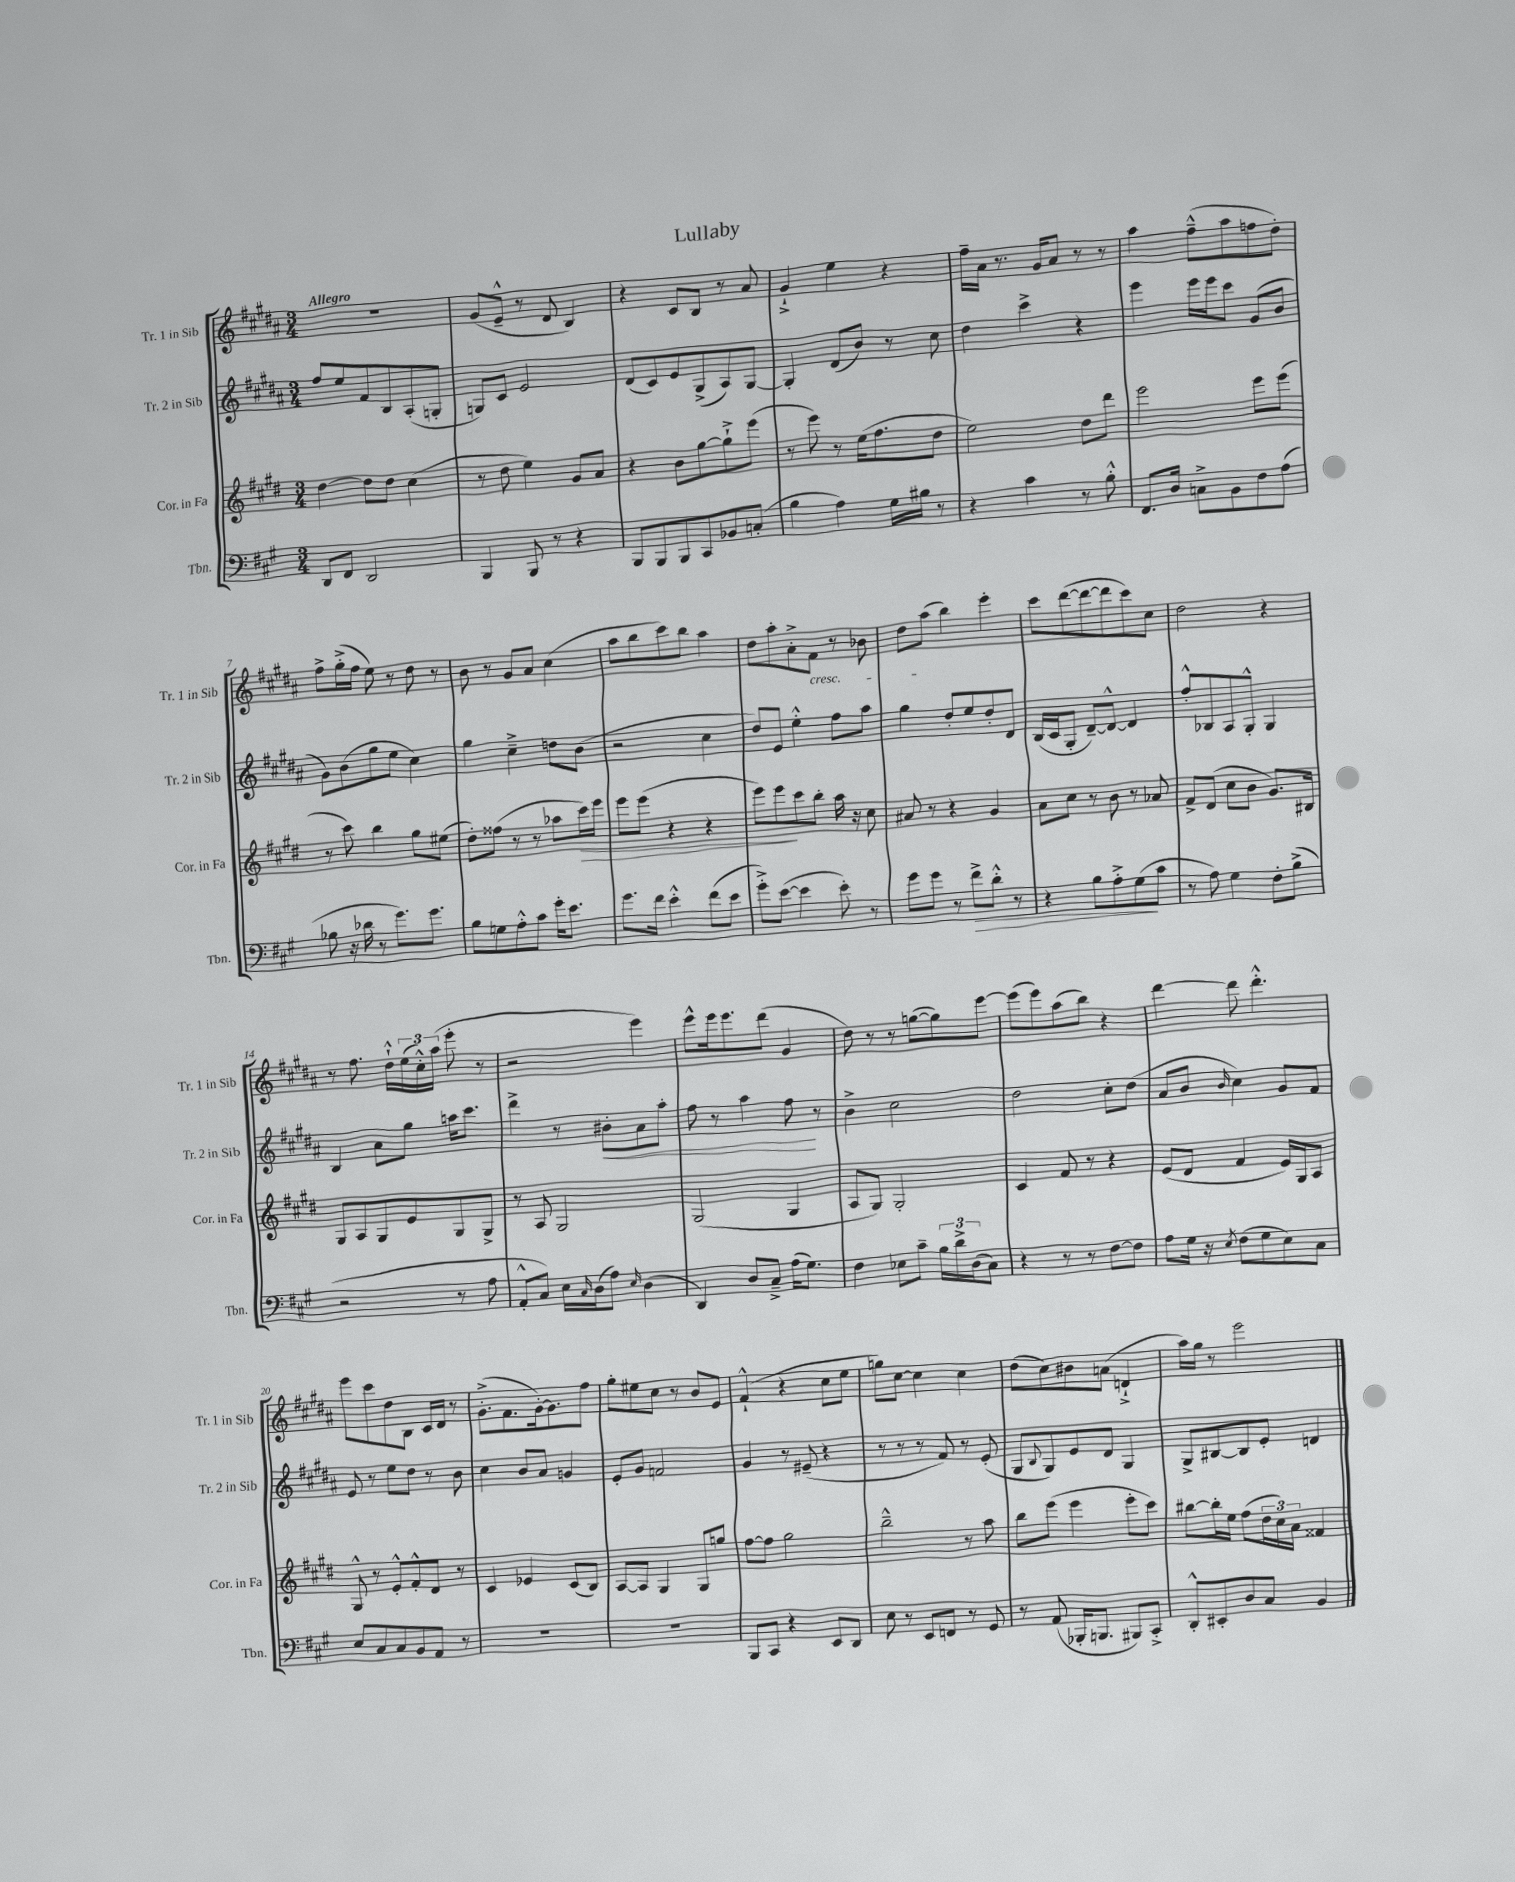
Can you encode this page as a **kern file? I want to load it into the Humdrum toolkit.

**kern	**dynam	**kern	**dynam	**kern	**dynam	**kern
*part4	*part4	*part3	*part3	*part2	*part2	*part1
*staff4	*staff4	*staff3	*staff3	*staff2	*staff2	*staff1
*I"Tbn.	*	*I"Cor. in Fa	*	*I"Tr. 2 in Sib	*	*I"Tr. 1 in Sib
*I'Tbn.	*	*I'Cor. in Fa	*	*I'Tr. 2 in Sib	*	*I'Tr. 1 in Sib
*clefF4	*	*clefG2	*	*clefG2	*	*clefG2
*k[f#c#g#]	*	*k[f#c#g#d#]	*	*k[f#c#g#d#a#]	*	*k[f#c#g#d#a#]
*M3/4	*	*M3/4	*	*M3/4	*	*M3/4
=1	=1	=1	=1	=1	=1	=1
!	!	!	!	!	!	!LO:TX:a:B:t=Allegro
8DD/L	.	[4dd#\	.	8ff#/L	.	2.r
8FF#/J	.	.	.	8ee/	.	.
2DD/	.	8dd#\L]	.	8f#/	.	.
.	.	8dd#\J	.	8B/	.	.
.	.	(4cc#\	.	(8A#'/	.	.
.	.	.	.	8Gn'/J	.	.
=2	=2	=2	=2	=2	=2	=2
4BBB/	.	8r	.	8Gn/L)	.	(8g#/L
.	.	8dd#\	.	8c#/J	.	8e~^^/J
8BBB/	.	4ee\)	.	2e/	.	8r
8r	.	.	.	.	.	8d#/
4r	.	8g#/L	.	.	.	4B/)
.	.	8a/J	.	.	.	.
=3	=3	=3	=3	=3	=3	=3
8BBB/L	.	4r	.	(8d#/L	.	4r
8BBB/	.	.	.	8c#/)	.	.
8BBB/	.	8b\L	.	8e/	.	8c#/L
8CC#/	.	[8gg#\	.	(8G#^/	.	8B/J
8BB-X/	.	8gg#`^\]	.	8A#/)	.	8r
(8Cn'/J	.	(8eee\J	.	[8G#/J	.	8a#/
=4	=4	=4	=4	=4	=4	=4
4B\	.	8r	.	4G#'/]	.	4g#`^/
.	.	8eee\)	.	.	.	.
4A\)	.	8r	.	(8d#/L	.	4ee\
.	.	(16ee\KL	.	8b/J)	.	.
.	.	8.ff#\	.	.	.	.
16G#\LL	.	.	.	8r	.	4r
16B#X\JJ	.	.	.	.	.	.
8r	.	8dd#\J	.	8cc#\	.	.
=5	=5	=5	=5	=5	=5	=5
4r	.	2ee\)	.	4dd#\	.	16ff#~\LL
.	.	.	.	.	.	16a#\JJ
.	.	.	.	.	.	8.r
4c#\	.	.	.	4ccc#^\	.	.
.	.	.	.	.	.	16g#/KL
.	.	.	.	.	.	8a#/J
8r	.	8dd#\L	.	4r	.	8r
8B'^^\	.	8ddd#\J	.	.	.	8r
=6	=6	=6	=6	=6	=6	=6
8.FF#/L	.	2eee\	.	4eee\	.	4aa#\
16D/Jk	.	.	.	.	.	.
8Cn^\L	.	.	.	16eee\LL	.	(8ff#~^^\L
.	.	.	.	16eee\J	.	.
8BB\	.	.	.	8ccc#\J	.	8aa#\
8F#\	.	8eee\L	.	(8g#/L	.	8ffn\
(8A\J	.	(8eee\J	.	8b/J	.	8dd#'\J)
!!LO:LB:g=z
=7	=7	=7	=7	=7	=7	=7
8B-X\	.	8r	.	8g#\L)	.	8ff#^\L
16r	.	8ccc#\)	.	(8b\	.	(16gg#'^\L
16d-X\	.	.	.	.	.	16ff#\JJ
8r	.	4bb\	.	8gg#\	.	8ee\)
8.g#\L)	.	.	.	8ee\J	.	8r
.	.	8gg#\L	.	4cc#\)	.	8dd#\
8.g#\J	.	.	.	.	.	.
.	.	(8ee#X\J	.	.	.	8r
=8	=8	=8	=8	=8	=8	=8
8B\L	.	8dd#'\L)	.	4gg#\	.	8b\
8Gn\	.	(8ff##X\J	.	.	.	8r
8A'^^\	.	8r	.	4cc#~^\	.	8g#/L
8c#\J	.	8r	.	.	.	8a#/J
16g#'\KL	.	8aa-X\L	.	8ddn\L	.	(4cc#\
8.e\J	.	.	.	.	.	.
!	!	!	!LO:HP:b	!	!	!
.	.	16ccc#\L)	>	(8b\J	.	.
.	.	16eee\JJ	.	.	.	.
=9	=9	=9	=9	=9	=9	=9
8.g#\L	.	8eee\L	.	2r	.	8aa#\L
.	.	(8eee\J	.	.	.	8bb\
16f#\Jk	.	.	.	.	.	.
4e'^^\	.	4r	.	.	.	8ccc#\)
.	.	.	.	.	.	8bb\J
(8f#\L	.	4r	.	4cc#\	.	4aa#\
8e\J	.	.	.	.	.	.
=10	=10	=10	=10	=10	=10	=10
8g#'^\L)	.	8eee\L)	.	8dd#/L)	.	8dd#\L
([8e\J	.	8eee\	.	8e/J	.	8aa#'\
4e\]	.	8ccc#\	]	4ee'^^\	.	8a#'^\
!	!	!	!	!	!	!LO:TX:b:i:t=cresc.
.	.	8bb'\J	.	.	.	8f#\J
8e'\)	.	16aa\	.	8ff#\L	.	8r
.	.	16r	.	.	.	.
8r	.	8cc#\	.	8aa#\J	.	8b-X\
=11	=11	=11	=11	=11	=11	=11
8g#\L	.	8a#X/	.	4gg#\	.	8dd#\L
8g#\J	.	8r	.	.	.	(8aa#\J
8r	.	4r	.	8dd#'/L	.	4bb\)
!	!LO:HP:b	!	!	!	!	!
8f#^\L	>	.	.	8ee/	.	.
8d'^^\J	.	4g#/	.	8dd#'/	.	4eee'\
8r	.	.	.	8d#/J	.	.
=12	=12	=12	=12	=12	=12	=12
4r	.	8a\L	.	(16B/LL	.	8ccc#\L
.	.	.	.	16c#/J	.	.
.	.	8cc#\J	.	8G#'/J	.	([8ddd#\
8B\L	.	8r	.	[8d#~/L)	.	8ddd#\_
8A'^\	.	8b\	.	8d#^^/J_	.	8ddd#\]
(8G#\	.	8r	.	4d#/]	.	8ccc#\)
8c#\J	]	8a-X/	.	.	.	8cc#\J
=13	=13	=13	=13	=13	=13	=13
8r	.	8f#^/L	.	8ff#'^^/L	.	2dd#\
8A\)	.	(8d#/J	.	8B-X/	.	.
4G#\	.	8cc#\L	.	8A#/	.	.
.	.	8b\J	.	8G#'^^/J	.	.
8F#'\L	.	8.g#/L)	.	4G#/	.	4r
(8B^\J	.	.	.	.	.	.
.	.	16B#X/Jk	.	.	.	.
!!LO:LB:g=z
=14	=14	=14	=14	=14	=14	=14
2r	.	8G#/L	.	4B/	.	8r
.	.	8A/	.	.	.	8.ff#\
.	.	8G#/	.	8a#\L	.	.
.	.	.	.	.	.	16dd#`^^\LL
.	.	8e/	.	8gg#\J	.	(24ee\
.	.	.	.	.	.	24cc#'^^\)
.	.	.	.	.	.	(24aa#\JJ
8r	.	8G#/	.	16aan\KL	.	8eee'\
.	.	.	.	8.ccc#\J	.	.
8A\	.	8G#^/J	.	.	.	8r
=15	=15	=15	=15	=15	=15	=15
8AA'^^/L	.	8r	.	4ddd#^\	.	2r
8C#/J)	.	8A/	.	.	.	.
16E\LL	.	2G#/	.	8r	.	.
16qqC#/	.	.	.	.	.	.
(16D\J	.	.	.	.	.	.
!	!	!	!	!	!LO:HP:b	!
8A\J)	.	.	.	8b#X'\L	<	.
16qqE/	.	.	.	.	.	.
(4D\	.	.	.	8a#\	.	4eee\)
.	.	.	.	8aa#'\J	.	.
=16	=16	=16	=16	=16	=16	=16
4DD/)	.	(2G#/	.	8ff#\	.	8eee^^\L
.	.	.	.	8r	.	16eee\k
.	.	.	.	.	.	8.eee\
8D/L	.	.	.	4aa#\	.	.
8C#~^/J	.	.	.	.	.	(8ddd#\J
(16A\KL	.	4G#/	.	8ff#\	.	4g#/
8.G#\J)	.	.	.	.	.	.
.	.	.	.	8r	[	.
=17	=17	=17	=17	=17	=17	=17
4F#\	.	8A/L	.	4b^\	.	8dd#\)
.	.	8G#/J)	.	.	.	8r
8E-X\L	.	2G#'/	.	2cc#\	.	8r
8c#~\J	.	.	.	.	.	([8ggn\L
24B\LL	.	.	.	.	.	8gg\])
24d^\	.	.	.	.	.	.
(24D\J	.	.	.	.	.	.
8C#\J)	.	.	.	.	.	[8eee\J
=18	=18	=18	=18	=18	=18	=18
4r	.	4c#/	.	2dd#\	.	(8eee\L]
.	.	.	.	.	.	8eee\)
8r	.	8f#/	.	.	.	(8aa#\
8r	.	8r	.	.	.	8bb\J)
[8F#\L	.	4r	.	8cc#'\L	.	4r
8F#\J]	.	.	.	(8dd#\J	.	.
=19	=19	=19	=19	=19	=19	=19
8A\L	.	(8e/L	.	8a#/L	.	[4ddd#\
16G#\Jk	.	8d#/J	.	8b/J	.	.
16r	.	.	.	.	.	.
8qE/	.	.	.	16qqb/	.	.
(8F#\L	.	4f#/	.	4cc#\)	.	8ddd#\]
8G#\	.	.	.	.	.	4.ddd#'^^\
8E\)	.	16e/LL)	.	8g#/L	.	.
.	.	16G#/J	.	.	.	.
8C#\J	.	8A/J	.	8f#/J	.	.
!!LO:LB:g=z
=20	=20	=20	=20	=20	=20	=20
8E/L	.	8G#^^/	.	8e/	.	8eee\L
8C#/	.	8r	.	8r	.	8ccc#\
8C#/	.	8e'^^/L	.	8ee\L	.	8dd#\
8BB/	.	8f#'^^/	.	8dd#\J	.	8B\J
8AA/J	.	8d#/J	.	8r	.	16c#/LL
.	.	.	.	.	.	16d#/JJ
8r	.	8r	.	8b\	.	8r
=21	=21	=21	=21	=21	=21	=21
2.r	.	4c#/	.	4cc#\	.	(8.g#'^\L
.	.	.	.	.	.	8.f#\
.	.	4e-X/	.	8b/L	.	.
.	.	.	.	8a#/J	.	[16g#'\k)
.	.	.	.	.	.	8.g#\]
.	.	(8c#/L	.	4gn/	.	.
.	.	8B/J)	.	.	.	8ff#\J
=22	=22	=22	=22	=22	=22	=22
2.r	.	[8A/L	.	8e'/L	.	8gg#'\L
.	.	8A/J]	.	8g#/J	.	8ee#X\
.	.	4G#/	.	2fn/	.	8cc#\J
.	.	.	.	.	.	8r
.	.	8G#/L	.	.	.	8b/L
.	.	8ggn/J	.	.	.	8e/J
=23	=23	=23	=23	=23	=23	=23
8BBB/L	.	[8ff#\L	.	4g#/	.	(4f#`^^/
8CC#/J	.	8ff#\J]	.	.	.	.
4r	.	2gg#\	.	8r	.	4r
.	.	.	.	(8e#X~/	.	.
8EE/L	.	.	.	4r	.	8cc#\L
8DD/J	.	.	.	.	.	8ee\J
=24	=24	=24	=24	=24	=24	=24
8E\	.	2bb~^^\	.	8r	.	8ggn\L)
8r	.	.	.	8r	.	[8cc#\J
8EE/L	.	.	.	8r	.	4cc#\]
8FFn/J	.	.	.	8f#/)	.	.
8r	.	8r	.	8r	.	4cc#\
8GG#/	.	8aa\	.	(8e'/	.	.
=25	=25	=25	=25	=25	=25	=25
8r	.	8bb\L	.	8G#/L	.	(8dd#\L
.	.	.	.	8qqB/	.	.
(8AA/	.	(8eee\J	.	8G#/)	.	8cc#\)
16BBB-X'/KL	.	4eee\	.	8e/	.	8b#X\
8.BBBn/J	.	.	.	.	.	.
.	.	.	.	8d#/J	.	(8an\J
8BBB#X/L)	.	8eee'\L	.	4G#/	.	4dn`^/
8CC#'^/J	.	8ccc#\J)	.	.	.	.
=26	=26	=26	=26	=26	=26	=26
8DD'^^/L	.	[8bb#X\L	.	8G#^/L	.	16aa#\LL)
.	.	.	.	.	.	16gg#\JJ
8EE#X'/	.	16bb#'\L]	.	[8B#X/	.	8r
.	.	16ee\JJ	.	.	.	.
8D/	.	(8ff#\L	.	8B#/]	.	2eee\
8C#/J	.	24dd#\L	.	8e'/J	.	.
.	.	24cc#\)	.	.	.	.
.	.	24a\JJ	.	.	.	.
4BB/	.	4f##X/	.	4dn/	.	.
==	==	==	==	==	==	==
*-	*-	*-	*-	*-	*-	*-
